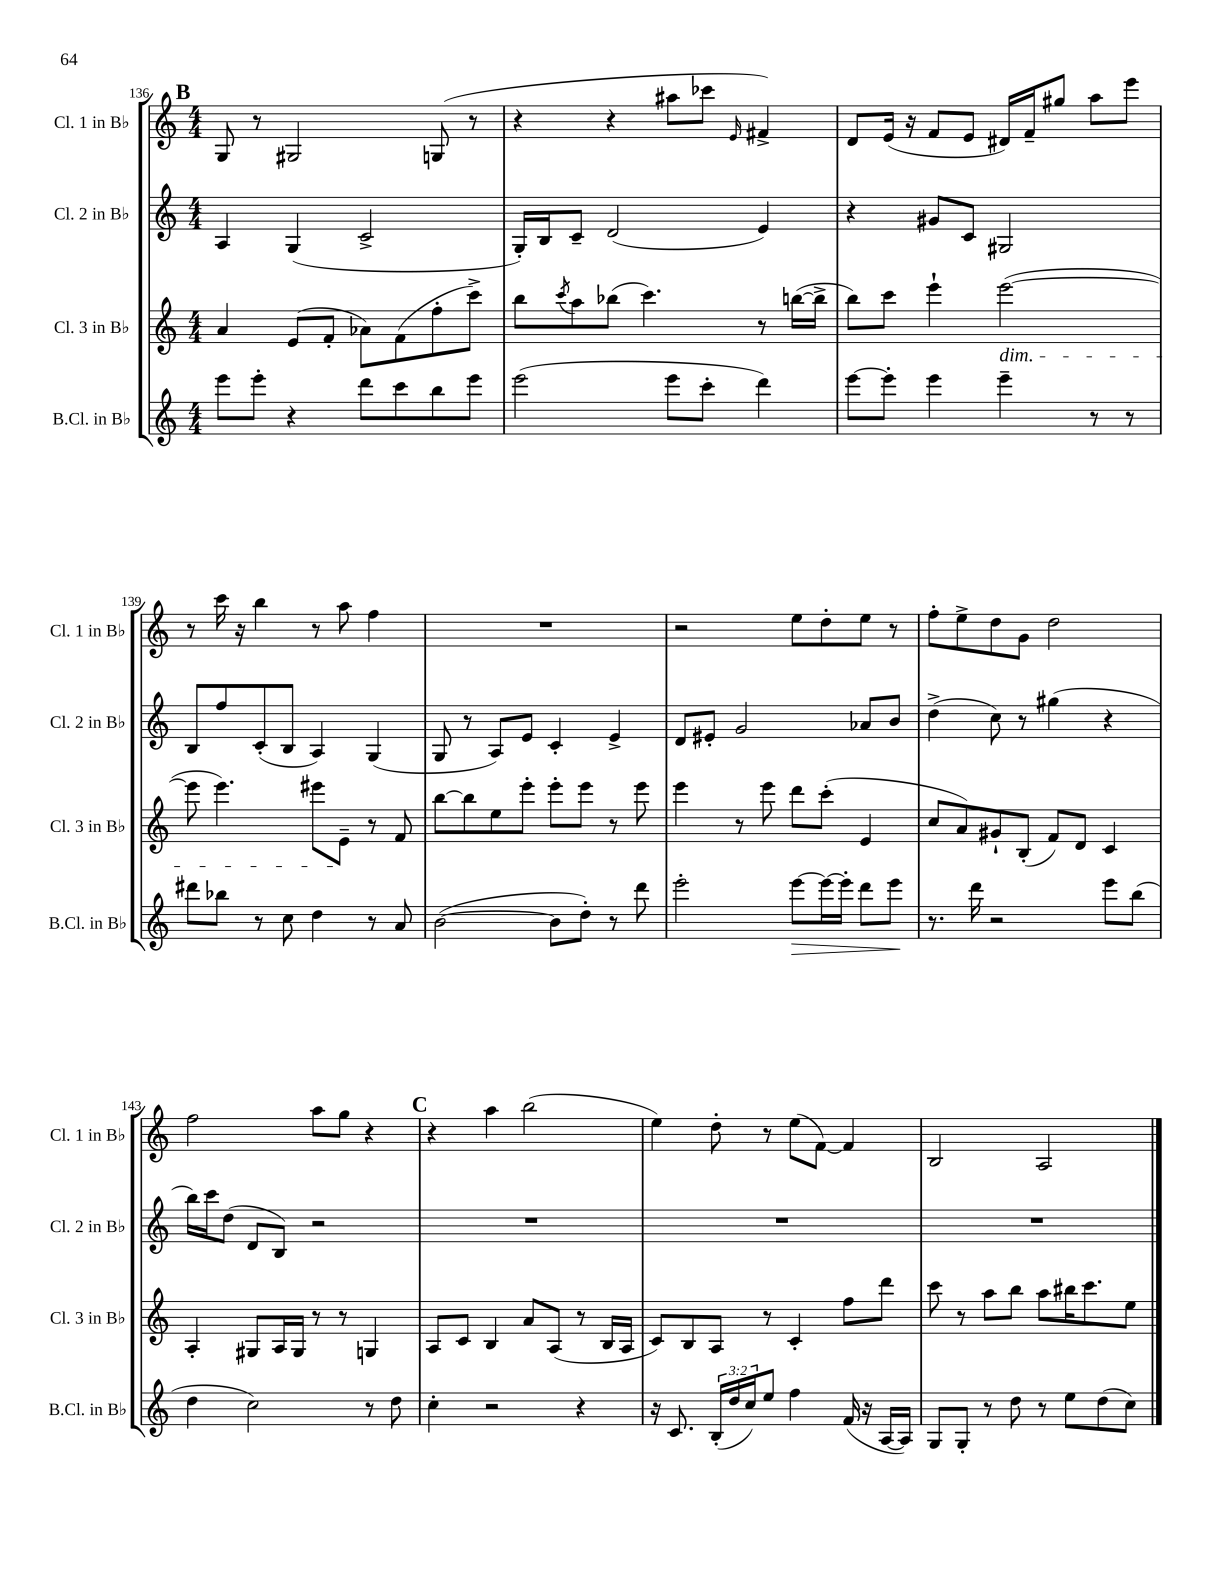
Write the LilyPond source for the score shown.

<<
\new StaffGroup <<
\new Staff = "s0" \with { instrumentName = "Cl. 1 in Bb" shortInstrumentName = "Cl. 1 in Bb" } {
    \clef treble \key c \major \numericTimeSignature \time 4/4
    \mark \markup { \bold "B" } g8 r8 gis2 g8( r8 |
    r4 r4 ais''8 ces'''8 \grace { e'16 } fis'4->) |
    d'8 e'16( r16 f'8 e'8 dis'16) f'16-- gis''8 a''8 e'''8 |
    r8 c'''16 r16 b''4 r8 a''8 f''4 |
    R1 |
    r2 e''8 d''8-. e''8 r8 |
    f''8-. e''8-> d''8 g'8 d''2 |
    f''2 a''8 g''8 r4 |
    \mark \markup { \bold "C" } r4 a''4 b''2( |
    e''4) d''8-. r8 e''8( f'8~) f'4 |
    b2 a2 \bar "|." |
}
\new Staff = "s1" \with { instrumentName = "Cl. 2 in Bb" shortInstrumentName = "Cl. 2 in Bb" } {
    \clef treble \key c \major \numericTimeSignature \time 4/4
    \mark \markup { \bold "B" } a4 g4( c'2-> |
    g16-.) b16 c'8-- d'2( e'4) |
    r4 gis'8 c'8 gis2 |
    b8 f''8 c'8-.( b8 a4) g4( |
    g8 r8 a8) e'8 c'4-. e'4-> |
    d'8 eis'8-. g'2 aes'8 b'8 |
    d''4->( c''8) r8 gis''4( r4 |
    b''16) c'''16 d''8( d'8 b8) r2 |
    \mark \markup { \bold "C" } R1 |
    R1 |
    R1 \bar "|." |
}
\new Staff = "s2" \with { instrumentName = "Cl. 3 in Bb" shortInstrumentName = "Cl. 3 in Bb" } {
    \clef treble \key c \major \numericTimeSignature \time 4/4
    \mark \markup { \bold "B" } a'4 e'8( f'8-. aes'8) f'8( f''8-. c'''8->) |
    b''8 \acciaccatura { c'''8 } a''8 bes''8( c'''4.) r8 b''16~( b''16-> |
    b''8) c'''8 e'''4-! e'''2~\dim( |
    e'''8 e'''4.) eis'''8 e'8--\! r8 f'8 |
    b''8~ b''8 e''8 e'''8-. e'''8-. e'''8 r8 e'''8 |
    e'''4 r8 e'''8 d'''8 c'''8-.( e'4 |
    c''8 a'8) gis'8-! b8-.( f'8) d'8 c'4 |
    a4-. gis8 a16 gis16 r8 r8 g4 |
    \mark \markup { \bold "C" } a8 c'8 b4 a'8 a8( r8 b16 a16 |
    c'8) b8 a8 r8 c'4-. f''8 d'''8 |
    c'''8 r8 a''8 b''8 a''8 bis''16 c'''8. e''8 \bar "|." |
}
\new Staff = "s3" \with { instrumentName = "B.Cl. in Bb" shortInstrumentName = "B.Cl. in Bb" } {
    \clef treble \key c \major \numericTimeSignature \time 4/4 \override Staff.TupletNumber.text = #tuplet-number::calc-fraction-text
    \mark \markup { \bold "B" } e'''8 e'''8-. r4 d'''8 c'''8 b''8 e'''8 |
    e'''2( e'''8 c'''8-. d'''4) |
    e'''8~ e'''8-. e'''4 e'''4-- r8 r8 |
    dis'''8 bes''8 r8 c''8 d''4 r8 a'8 |
    b'2~( b'8 d''8-.) r8 d'''8 |
    e'''2-. e'''8~\> e'''16~ e'''16-. d'''8 e'''8\! |
    r8. d'''16 r2 e'''8 b''8( |
    d''4 c''2) r8 d''8 |
    \mark \markup { \bold "C" } c''4-. r2 r4 |
    r16 c'8. \tuplet 3/2 { b16-.( d''16 c''16) } e''8 f''4 f'16( r16 a16~ a16) |
    g8 g8-. r8 d''8 r8 e''8 d''8( c''8) \bar "|." |
}
>>
>>
\layout { \context { \Score currentBarNumber = #136 } }
